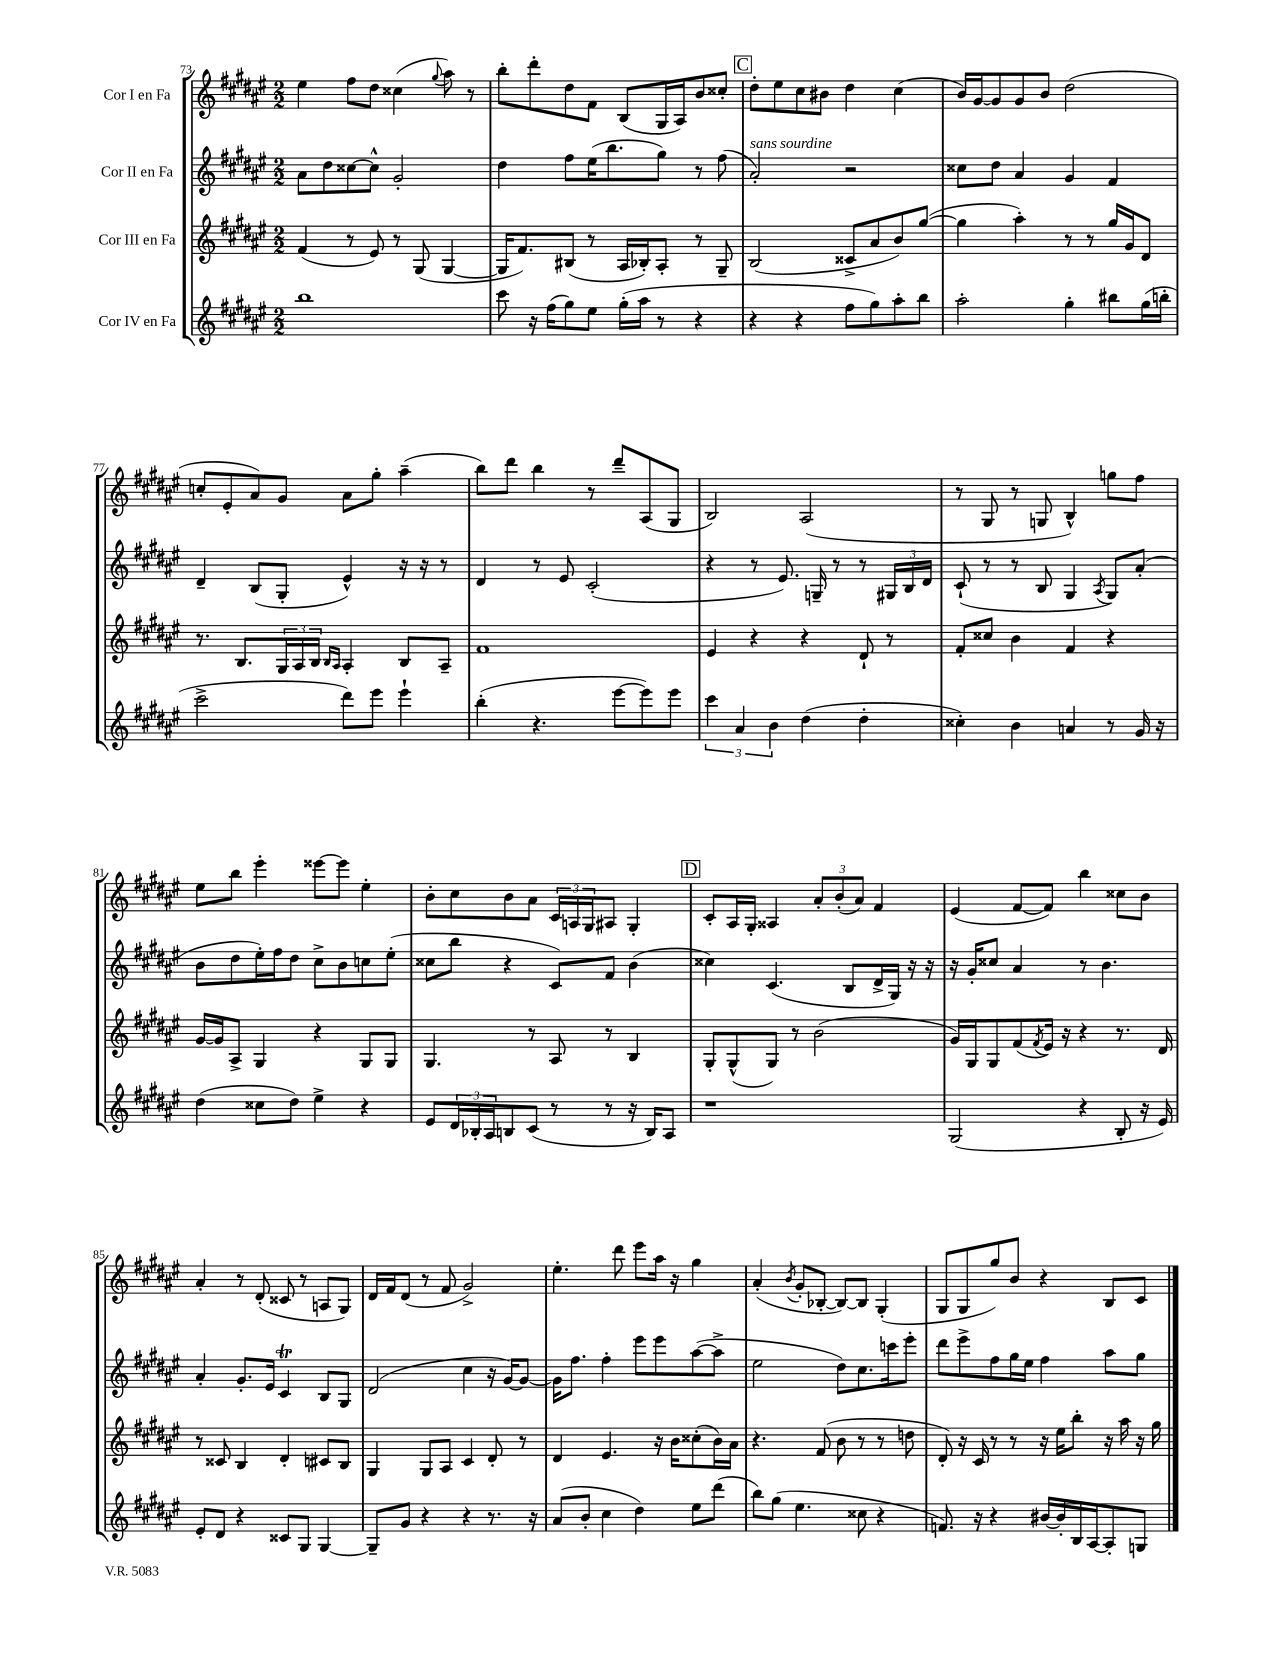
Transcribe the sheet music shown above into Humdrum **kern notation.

**kern	**kern	**kern	**kern
*staff4	*staff3	*staff2	*staff1
*clefG2	*clefG2	*clefG2	*clefG2
*k[f#c#g#d#a#e#]	*k[f#c#g#d#a#e#]	*k[f#c#g#d#a#e#]	*k[f#c#g#d#a#e#]
*M2/2	*M2/2	*M2/2	*M2/2
1bb	(4f#/	8a#\L	4ee#\
.	.	8dd#\	.
.	8r	[8cc##\	8ff#\L
.	8e#/)	8cc##^^\]J	8dd#\J
.	8r	2g#'/	(4cc##\
.	(8G#/	.	.
.	.	.	8qqgg#/
.	[4G#/	.	8aa#\)
.	.	.	8r
=	=	=	=
8ccc#\	16G#/]LK	4dd#\	8bb'\L
.	8.f#/)	.	.
16r	.	.	8ddd#'\
(16ff#\LK	.	.	.
8gg#\)	(8B#/J	8ff#\L	8dd#\
8ee#\J	8r	(16ee#\K	8f#\J
.	.	8.bb\	.
(16gg#'\LL	16A#/LL	.	(8B/L
16aa#\JJ	16B-'/J)	.	.
8r	8A#'/J	8gg#\J)	16G#/L
.	.	.	16A#/J)
4r	8r	8r	8b/
.	8G#~/	(8ff#\	8cc##'/J
=	=	=	=
4r	(2B/	2a#'/)	8dd#'\L
.	.	.	8ee#\
4r	.	.	8cc#\
.	.	.	8b#\J
8ff#\L	8c##^/L	2r	4dd#\
8gg#\)	8a#/	.	.
8aa#'\	8b/)	.	(4cc#\
8bb\J	([8gg#/J	.	.
=	=	=	=
2aa#'\	4gg#\]	8cc##\L	16b/LL)
.	.	.	[16g#/J
.	.	8dd#\J	8g#/]
.	4aa#'\)	4a#/	8g#/
.	.	.	8b/J
4gg#'\	8r	4g#/	(2dd#\
.	8r	.	.
8bb#\L	16gg#/LL	4f#/	.
.	16g#/J	.	.
(16gg#\L	8d#/J	.	.
16bb'\JJ	.	.	.
=	=	=	=
2ccc#^\	8.r	4d#~/	8cc'/L
.	.	.	8e#'/
.	8.B/L	.	.
.	.	(8B/L	8a#/)
.	24G#/L	8G#'/J	8g#/J
.	24A#/	.	.
.	24B/JJ	.	.
.	16qqB/LL	.	.
.	16qqA#/JJ	.	.
8ddd#\L)	4A#'/	4e#^^/)	8a#\L
8eee#\J	.	.	8gg#'\J
4eee#`\	8B/L	16r	(4aa#~\
.	.	16r	.
.	8A#~/J	8r	.
=	=	=	=
(4bb'\	1f#	4d#/	8bb\L)
.	.	.	8ddd#\J
4.r	.	8r	4bb\
.	.	8e#/	.
.	.	(2c#'/	8r
[8eee#\L	.	.	8ddd#~/L
8eee#\])	.	.	(8A#/
8eee#\J	.	.	8G#/J
=	=	=	=
6ccc#\	4e#/	4r	2B/)
6a#/	.	.	.
.	4r	8r	.
6b\	.	.	.
.	.	8.e#/)	.
(4dd#\	4r	.	(2A#/
.	.	16G~/	.
.	.	8r	.
4dd#'\	8d#`/	8r	.
.	8r	24G#/LL	.
.	.	24B/	.
.	.	24d#/JJ	.
=	=	=	=
4cc##'\)	8f#'/L	(8c#`/	8r
.	8cc##/J	8r	8G#/
4b\	4b\	8r	8r
.	.	8B/	8G/
4a/	4f#/	4G#/	4B^^/)
.	.	8qA#/	.
8r	4r	8G#/L)	8gg\L
16g#/	.	(8a#'/J	8ff#\J
16r	.	.	.
=	=	=	=
(4dd#\	[16g#/LL	8b\L	8ee#\L
.	16g#/]J	.	.
.	8A#^/J	8dd#\	8bb\J
8cc##\L	4G#/	16ee#'\L)	4eee#'\
.	.	16ff#\J	.
8dd#\J)	.	8dd#\J	.
4ee#^\	4r	8cc#^\L	[8eee##\L
.	.	8b\	8eee##\]J
4r	8G#/L	8cc\	4ee#'\
.	8G#/J	(8ee#'\J	.
=	=	=	=
8e#/L	4.G#/	8cc##\L	8b'\L
24d#/L	.	8bb\J	8cc#\
24B-'/	.	.	.
24A#/J	.	.	.
8B/	.	4r	8b\
(8c#/J	8r	.	8a#\J
8r	8A#/	8c#/L)	24c#/LL
.	.	.	24A/
.	.	.	24G#/J
8r	8r	8f#/J	8A#/J
16r	4B/	(4b\	4G#'/
16B/LK)	.	.	.
8A#/J	.	.	.
=	=	=	=
1r	8G#'/L	4cc##\)	8c#'/L
.	(8G#^^/	.	16A#/L
.	.	.	16G#'/JJ
.	8G#/J)	(4.c#/	4A##/
.	8r	.	.
.	(2b\	.	12a#'/L
.	.	.	(12b'/
.	.	8B/L	.
.	.	.	12a#/J)
.	.	16d#^/L	4f#/
.	.	16G#/JJ)	.
.	.	16r	.
.	.	16r	.
=	=	=	=
(2G#/	16g#/LL)	16r	(4e#/
.	16G#/J	16g#'/LK	.
.	8G#/	8cc##/J	.
.	(8f#/	4a#/	[8f#/L
.	8qf#/	.	.
.	16e#/Jk)	.	8f#/]J)
.	16r	.	.
4r	4r	8r	4bb\
.	.	4.b\	.
8B'/	8.r	.	8cc##\L
16r	.	.	8b\J
16e#/)	16d#/	.	.
=	=	=	=
8e#'/L	8r	4a#'/	4a#'/
8d#/J	8c##/	.	.
4r	4B/	8.g#'/L	8r
.	.	.	(8d#'/
.	.	16e#/Jk	.
8c##/L	4d#'/	4c#/	8c##/
8G#/J	.	.	8r
[4G#/	8c#/L	8B/L	8A/L
.	8B/J	8G#/J	8G#/J)
=	=	=	=
8G#~/]L	4G#/	(2d#/	16d#/LL
.	.	.	16f#/J
8g#/J	.	.	(8d#/J
4r	8G#/L	.	8r
.	8A#/J	.	8f#/
4r	4c#/	4cc#\	2g#^/)
8.r	8d#'/	16r	.
.	.	[16g#/LK)	.
.	8r	8g#/_J	.
16r	.	.	.
=	=	=	=
(8a#/L	4d#/	16g#\]LK	4.ee#'\
.	.	8.ff#\J	.
8b'/J	.	.	.
4cc#\	4.e#/	4ff#'\	.
.	.	.	8ddd#\
4dd#\)	.	8eee#\L	8eee#\L
.	16r	8eee#\	16aa#\Jk
.	16b\LK	.	16r
8ee#\L	(8cc##'\	([8aa#\	4gg#\
(8ddd#\J	16b\L)	8aa#^\]J	.
.	16a#\JJ	.	.
=	=	=	=
8bb\L)	4.r	2ee#\	(4a#'/
(8gg#\J	.	.	.
.	.	.	8qb/
4.ee#\	.	.	8g#'/L
.	(8f#/	.	[8B-'/J
.	8b\	8dd#\L)	8B-/_L)
8cc##\	8r	8.cc#\	8B-/]J
4r	8r	.	(4G#'/
.	.	16ccc\k	.
.	8dd\	8eee#'\J	.
=	=	=	=
8.f/)	8d#'/)	8ddd#\L	8G#/L
.	16r	8eee#^\	8G#/
16r	16c#/	.	.
4r	8r	8ff#\	8gg#/)
.	8r	16gg#\L	8b/J
.	.	16ee#\JJ	.
[16b#/LL	16r	4ff#\	4r
16b#'/]	16ee#\LK	.	.
16B/	8bb'\J	.	.
[16A#/J	.	.	.
8A#'/]	16r	8aa#\L	8B/L
.	16aa#\	.	.
8G/J	16r	8gg#\J	8c#/J
.	16gg#\	.	.
==	==	==	==
*-	*-	*-	*-
